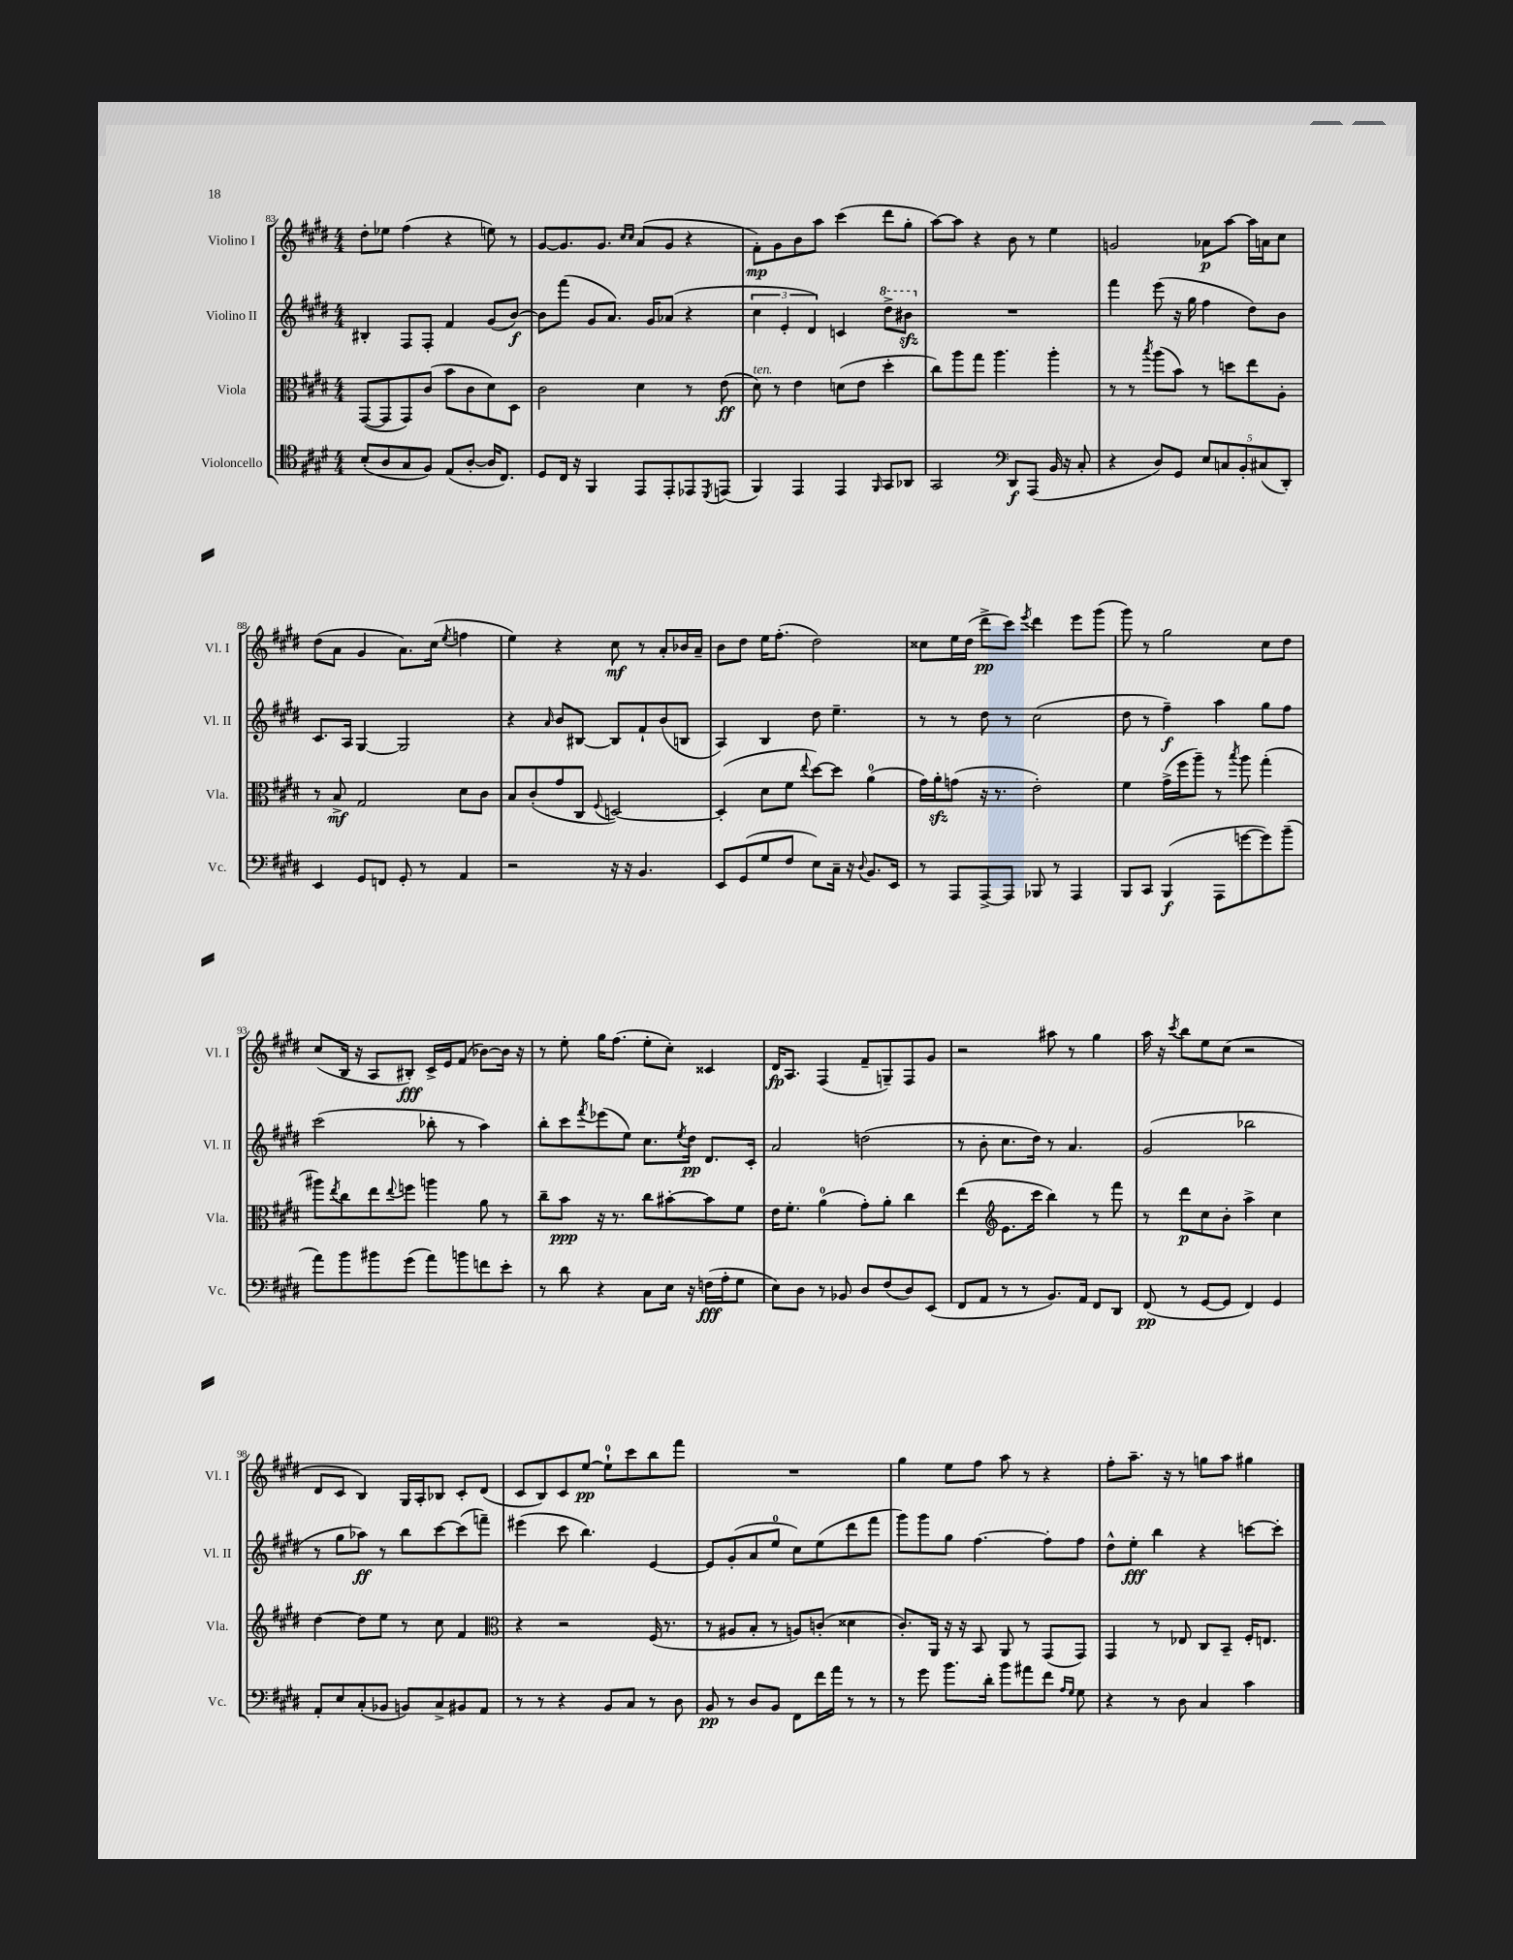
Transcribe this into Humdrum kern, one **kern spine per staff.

**kern	**kern	**kern	**kern
*staff4	*staff3	*staff2	*staff1
*clefC4	*clefC3	*clefG2	*clefG2
*k[f#c#g#d#]	*k[f#c#g#d#]	*k[f#c#g#d#]	*k[f#c#g#d#]
*M4/4	*M4/4	*M4/4	*M4/4
(8B'/L	([8GG#/L	4B#'/	8dd#'\L
8A/	8GG#/]	.	8ee-\J
8G#/	8GG#/)	8F#/L	(4ff#\
8F#/J)	(8c#/J	8F#'/J	.
(8E/L	8b\L	4f#/	4r
[8A'/J	8c#\	.	.
16A/]LK	8d#\)	(8g#/L	8ee\)
8.C#/J)	.	.	.
.	8D#\J	[8b/J)	8r
=	=	=	=
8D#/L	2c#\	8b\]L	[8g#/L
16C#/Jk	.	(8fff#\J	8.g#/]
16r	.	.	.
4FF#/	.	8g#/L	.
.	.	.	8.g#/J
.	.	8.a/J)	.
.	.	.	16qqcc#/LL
.	.	.	16qqcc#/JJ
8EE/L	4d#\	.	(8a/L
.	.	16g#/LK	.
8EE'/	.	(8a-/J	8g#/J
8EE-/	8r	4r	4r
8qDD#/	.	.	.
(8EE/J	(8e\	.	.
=	=	=	=
4FF#/)	8d#\)	6cc#\	8f#'\L)
.	8r	.	8g#\
.	.	6e'/	.
4EE/	4e\	.	8b\
.	.	6d#/)	.
.	.	.	8aa\J
4EE/	(8d\L	4c/	(4ccc#\
.	8e\J	.	.
16qqFF#/	.	.	.
8GG#/L	4dd#'\	8ddd#^\L	8ddd#\L
8AA-/J	.	8bb#\J	8gg#'\J
=	=	=	=
2GG#/	8cc#\L)	1r	[8aa\L)
.	8aa\	.	8aa\]J
.	8gg#\J	.	4r
.	4.aa\	.	.
*clefF4	*	*	*
8DD#/L	.	.	8b\
(8AAA/J	.	.	8r
16BB/	4aa'\	.	4ee\
16r	.	.	.
8C#'/	.	.	.
=	=	=	=
4r	8r	4fff#\	2g/
.	8r	.	.
.	8qbb/	.	.
8D#/L)	(8aa\L	(8eee\	.
8GG#/J	8b\J)	16r	.
.	.	16gg#\	.
10E/L	8r	4ff#\	8a-\L
10C/	.	.	.
.	8dd\L	.	[8aa\J
10BB'/	.	.	.
.	8ee\	8dd#\L)	16aa\]LL
(10C#/	.	.	.
.	.	.	16a\J
.	8A'\J	8b\J	8cc#\J
10DD#'/J)	.	.	.
=	=	=	=
4EE/	8r	8.c#/L	(8dd#\L
.	8B^/	.	8a\J
.	.	16A/Jk	.
8GG#/L	2G#/	[4G#/	4g#/
8FF/J	.	.	.
8GG#'/	.	2G#/]	8.a\L)
8r	.	.	.
.	.	.	(16cc#\Jk
.	.	.	8qee/
4AA/	8d#\L	.	4ff\
.	8c#\J	.	.
=	=	=	=
2r	8B/L	4r	4ee\)
.	(8c#'/	.	.
.	.	16qqa/	.
.	8g#/	8b/L	4r
.	8C#/J	[8B#/J	.
.	8qqF#/	.	.
16r	[2D/)	8B#/]L	8cc#\
16r	.	.	.
4.BB/	.	8f#`/	8r
.	.	(8b/	8a'/L
.	.	8B/J	16b-/L
.	.	.	16a~/JJ
=	=	=	=
8EE/L	(4D'/]	4A/)	8b\L
(8GG#/	.	.	8dd#\J
8G#/	8d#\L	4B/	16ee\LK
.	.	.	(8.ff#'\J
8F#/J	8f#\J	.	.
.	8qqee/	.	.
8E\L)	[8dd#\L)	8dd#\	2dd#\)
16C#~\Jk	8dd#\]J	4.ee~\	.
16r	.	.	.
8qqD#/	.	.	.
8.BB/L	(4a\	.	.
16EE/Jk	.	.	.
=	=	=	=
8r	16g#\LL)	8r	8cc##\L
.	16a'\J	.	.
8AAA/L	(8g\J	8r	16ee\L
.	.	.	(16dd#\JJ
[8AAA^/	16r	8dd#\	8ddd#^\L
.	8.r	.	.
8AAA/]J	.	8r	8ccc#\J)
.	.	.	8qeee/
8BBB-/	2e'\)	(2cc#\	4ddd#\
8r	.	.	.
4AAA/	.	.	8eee\L
.	.	.	(8ggg#\J
=	=	=	=
8BBB/L	4f#\	8dd#\	8ggg#\)
8CC#/J	.	8r	8r
(4BBB/	(16g#^\LL	4ff#~\)	2gg#\
.	16ff#\J	.	.
.	8aa~\J)	.	.
8AAA\L	8r	4aa\	.
.	8qbb/	.	.
[8g\	8aa\	.	.
8g\])	(4gg#'\	8gg#\L	8cc#\L
(8b~\J	.	8ff#\J	8dd#\J
=	=	=	=
8a\L)	8aa#\L)	(2ccc#\	(8cc#/L
.	8qee/	.	.
8b\	8cc#\	.	16B/Jk
.	.	.	16r
8b#\	8ee\	.	8A/L
.	8qqee/	.	.
(8g#\J	8ff\J	.	8B#'/J)
8a\L)	4aa\	8bb-'\	16c#^/LL
.	.	.	16e/J
8b\	.	8r	(8f#/J
8f\	8a\	4aa\)	[8b-\L)
8e'\J	8r	.	16b-\]Jk
.	.	.	16r
=	=	=	=
8r	8cc#~\L	8bb'\L	8r
8d#\	8b\J	8ccc#\	8ee'\
.	.	8qfff#/	.
4r	16r	(8eee-\	16gg#\LK
.	8.r	.	(8.ff#\J
.	.	8ee\J)	.
8C#\L	8cc#\L	8.cc#\L	8ee'\L
16E\Jk	[8b#'\	.	8cc#'\J)
.	.	8qee/	.
16r	.	16dd#\Jk	.
(16F\LL	8b#\]	8.d#/L	4c##/
16A'\J	.	.	.
8G#\J	8f#\J	.	.
.	.	16c#'/Jk	.
=	=	=	=
8E\L)	16e\LK	2a/	16d#/LK
.	8.f#'\J	.	8.A/J
8D#\J	.	.	.
8r	(4a\	.	(4F#/
8BB-/	.	.	.
8D#/L	8g#'\L)	(2dd\	8f#~/L
(8F#/	8a'\J	.	8G~/)
8D#/)	4cc#\	.	8F#/
(8EE/J	.	.	8g#/J
=	=	=	=
8FF#/L	(4ee\	8r	2r
8AA/J	.	8b'\	.
*	*clefG2	*	*
8r	8.e\L	8.cc#\L	.
8r	.	.	.
.	16ccc#\Jk	16dd#\Jk)	.
8.BB/L)	4bb\)	8r	8aa#\
.	.	4.a/	8r
16AA/Jk	.	.	.
8FF#/L	8r	.	4gg#\
8DD#/J	8fff#\	.	.
=	=	=	=
(8FF#/	8r	(2g#/	16aa\
.	.	.	16r
.	.	.	8qccc#/
8r	8ddd#\L	.	8bb\L
[8GG#/L	8cc#\	.	8ee\
8GG#/]J	8b'\J	.	(8cc#\J
4FF#/)	4aa^\	2bb-\	2r
4GG#/	4cc#\	.	.
=	=	=	=
8AA'/L	[4dd#\	8r	8d#/L
8E/	.	8gg#\L	8c#/J
(8C#'/	8dd#\]L	8aa-\J)	4B/)
8BB-/J	8ee\J	8r	.
8BB/L)	8r	8bb\L	16G#/LL
.	.	.	16A'/J
8C#^/	8cc#\	[8ccc#\	8B-/J
8BB#/	4f#/	(8ccc#\]	8c#'/L
8AA/J	.	8fff~\J)	(8d#/J
=	=	=	=
*	*clefC3	*	*
8r	4r	(4eee#\	8c#/L
8r	.	.	8B/)
4r	2r	8ccc#\	8c#/
.	.	4.bb\)	[8ee/J
8BB/L	.	.	8ee`\]L
8C#/J	.	.	8ccc#\
8r	(16F#/	[4e/	8bb\
.	8.r	.	.
8D#\	.	.	8fff#\J
=	=	=	=
8BB/	8r	8e/]L	1r
8r	8A#/L	(8g#'/	.
8D#/L	8B'/J	8a/	.
8BB/J	8r	8ee/J	.
8FF#\L	8A/L)	8cc#\L)	.
16f#\L	(8c'/J	(8ee\	.
16a\JJ	.	.	.
8r	4d##\	8ddd#\	.
8r	.	8fff#\J	.
=	=	=	=
8r	8.c#'/L)	8ggg#\L)	4gg#\
8g#\	.	8ggg#\	.
.	16AA/Jk	.	.
8.b\L	16r	8gg#\J	8ee\L
.	16r	.	.
.	8BB/	[4.ff#\	8ff#\J
16d#'\Jk	.	.	.
8b\L	8AA/	.	8aa\
8a#\	8r	.	8r
8f#\J	(8GG#/L	8ff#'\]L	4r
16qqA/LL	.	.	.
16qqG#/JJ	.	.	.
8G#\	8GG#/J)	8ff#\J	.
=	=	=	=
4r	4GG#/	8dd#^^\L	8ff#'\L
.	.	8ee'\J	8.aa~\J
8r	8r	4bb\	.
.	.	.	16r
8D#\	8E-/	.	8r
4C#/	8C#/L	4r	8gg\L
.	8BB~/J	.	8aa\J
4c#\	16F#'/LK	[8ccc\L	4gg#\
.	8.E/J	.	.
.	.	8ccc'\]J	.
==	==	==	==
*-	*-	*-	*-
